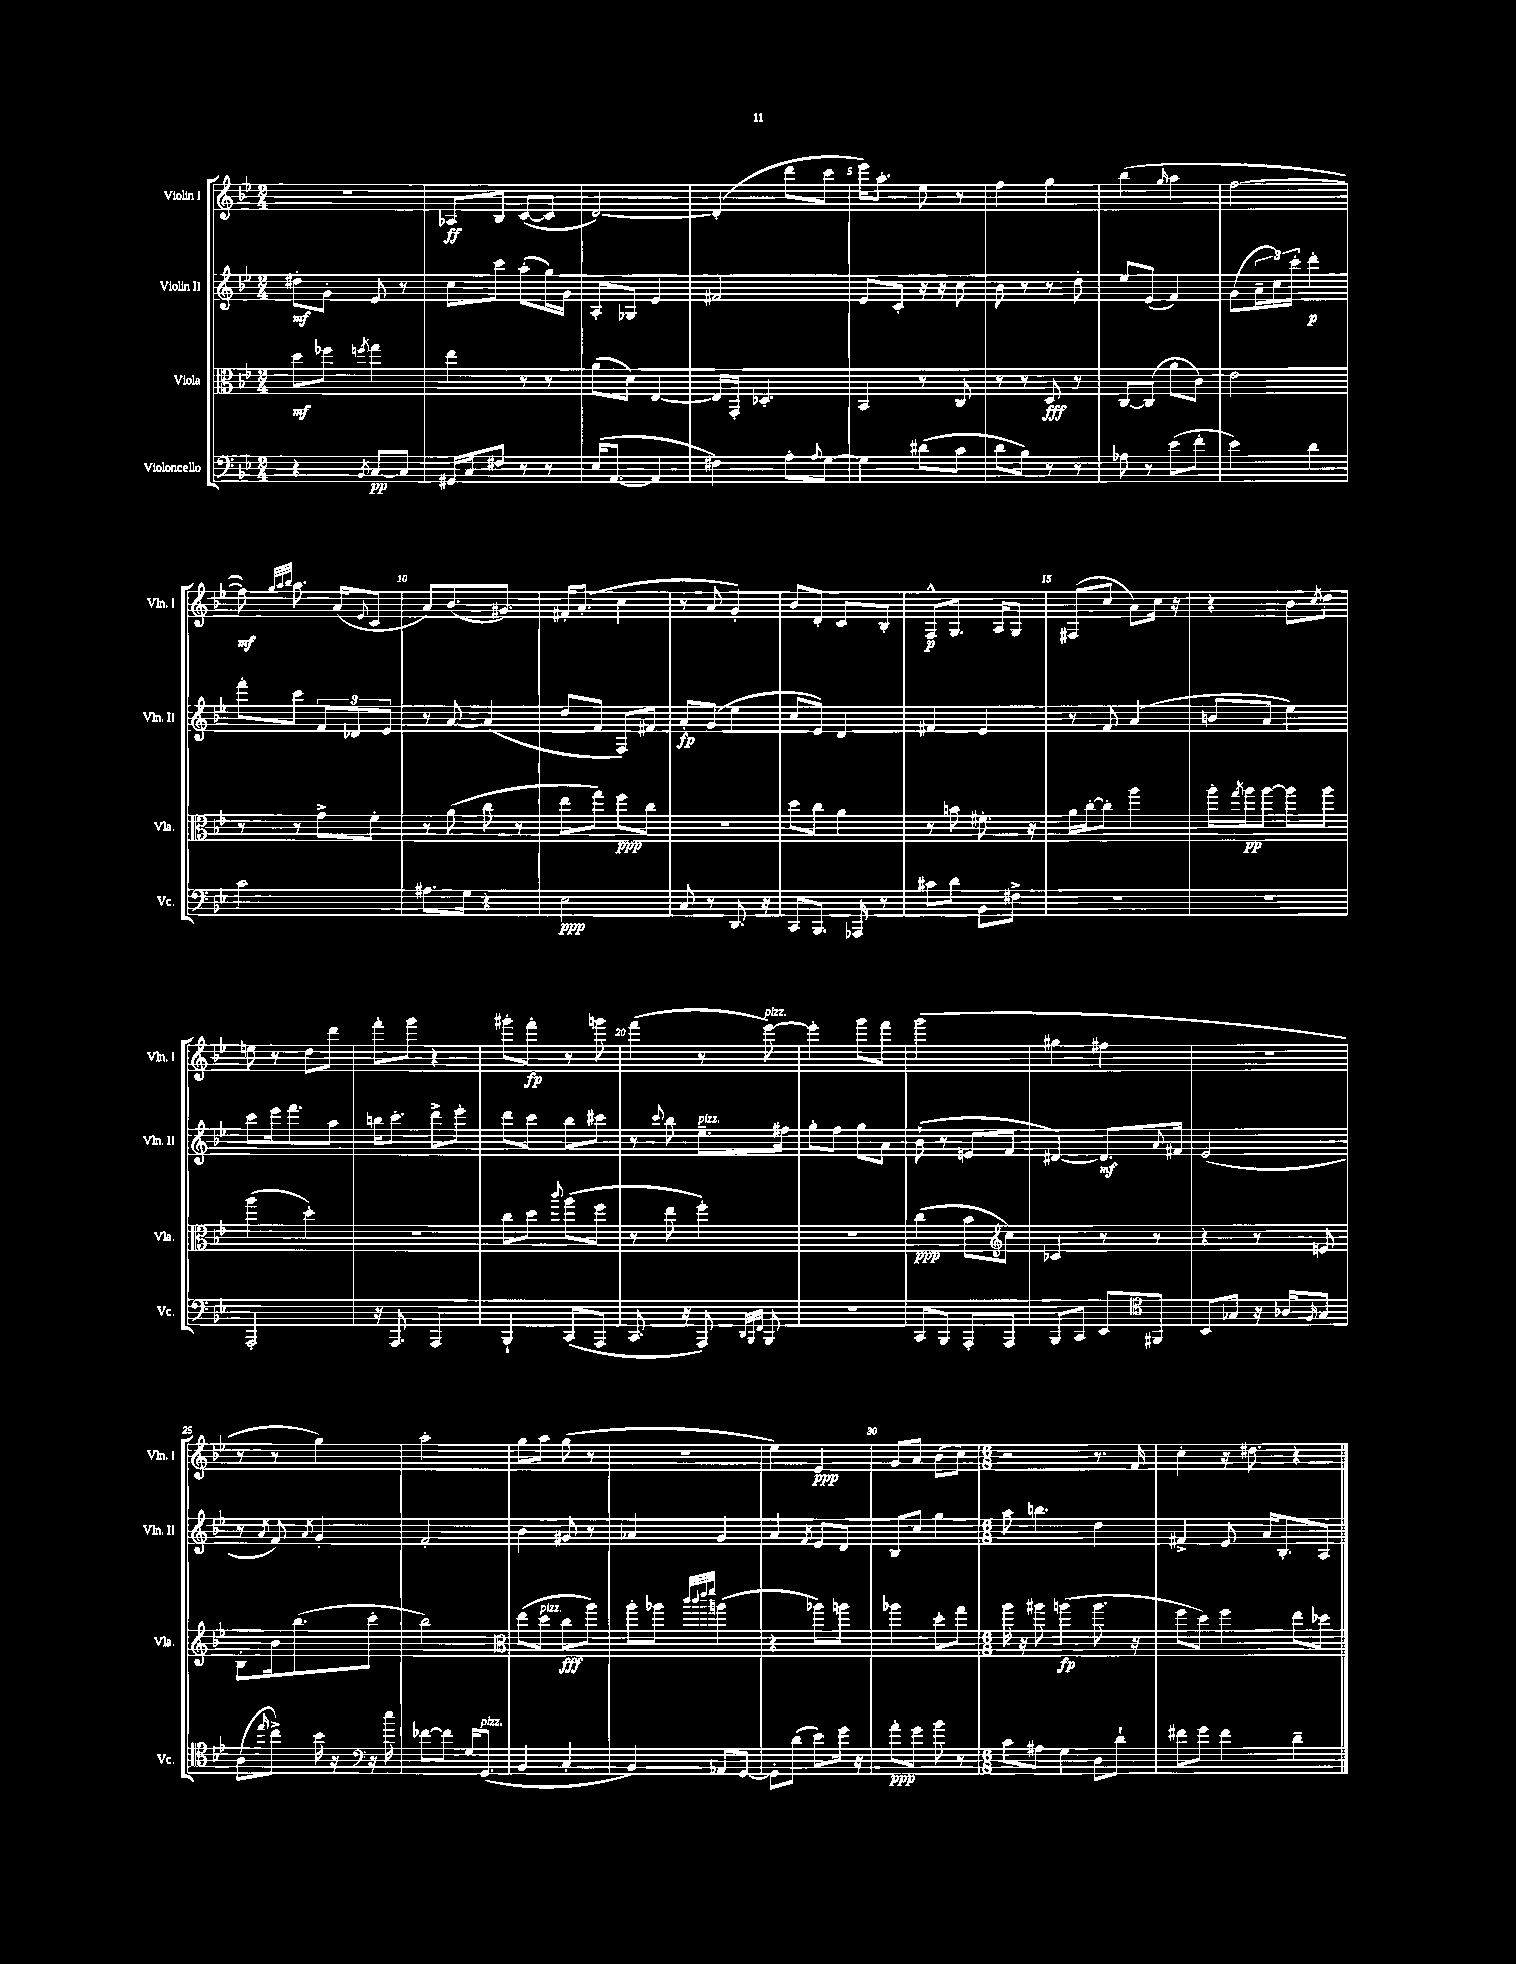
<<
\new StaffGroup <<
\new Staff = "s0" \with { instrumentName = "Violin I" shortInstrumentName = "Vln. I" } {
    \clef treble \key bes \major \numericTimeSignature \time 2/4
    r2 |
    aes8\ff bes8 c'8~( c'8 |
    d'2~) |
    d'4-.( d'''8 c'''8 |
    ees'''16) a''8.-. ees''8 r8 |
    f''4 g''4 |
    bes''4( \grace { g''16 } a''4 |
    f''2~ |
    f''8\mf) \grace { g''32 a''32 bes''32 } a''8. a'16( \appoggiatura { ees'8 } c'8 |
    a'8) bes'8.( gis'8.) |
    fis'16-. a'8.-.( c''4 |
    r8 a'8 g'4-.) |
    bes'8 d'8-. c'8 bes8-. |
    f8-^\p g8. a16 g8 |
    fis8( c''8 a'8) c''16 r16 |
    r4 bes'8 \acciaccatura { c''8 } d''8 |
    e''8 r8 d''8 d'''8 |
    f'''8-. g'''8 r4 |
    gis'''8-. f'''8-.\fp r8 g'''8 |
    f'''4( r8 ees'''8~^\markup { \italic "pizz." }) |
    ees'''4-. g'''8 f'''8 |
    g'''2( |
    gis''4 fis''4 |
    r2 |
    r8 r8 g''4) |
    a''2-. |
    g''8 a''8 g''8( r8 |
    r2 |
    ees''4) ees'4\ppp |
    g'8 a'8 bes'8( c''8) |
    \numericTimeSignature \time 6/8 r2 r8. f'16 |
    c''4-. r16 dis''8. r4 \bar "|." |
}
\new Staff = "s1" \with { instrumentName = "Violin II" shortInstrumentName = "Vln. II" } {
    \clef treble \key bes \major \numericTimeSignature \time 2/4
    dis''8-.\mf g'8-. ees'8 r8 |
    c''8 c'''8 a''8-.( g''16) g'16 |
    a8-. ges8 ees'4 |
    fis'2 |
    ees'8 c'8-. r16 r16 c''8 |
    bes'8 r8 r8 d''8-. |
    ees''8 ees'8( f'4) |
    g'8( \tuplet 3/2 { a'16-- c''16) c'''16-. } d'''4-.\p |
    f'''8-. c'''8 \tuplet 3/2 { f'8 des'8 ees'8 } |
    r8 a'8~ a'4( |
    d''8 f'8 f8) fis'8 |
    a'8-.\fp g'8( ees''4 |
    c''8 ees'8) d'4 |
    fis'4 ees'4 |
    r8 f'8 a'4( |
    b'8 a'8 ees''4) |
    c'''8 ees'''16 f'''8. a''8 |
    b''16 c'''8.-. d'''8-> ees'''8-. |
    d'''8 c'''8 bes''8 cis'''8 |
    r8 \appoggiatura { c'''8 } bes''8 ees''8.--^\markup { \italic "pizz." } fis''16 |
    g''8-. f''8 g''8 a'8 |
    bes'8-!( r8 e'8 f'8 |
    dis'4~) dis'8.\mf \appoggiatura { a'8 } fis'16 |
    ees'2( |
    r8 \acciaccatura { a'8 } f'8) \acciaccatura { a'8 } g'4-. |
    f'2-. |
    bes'4 gis'8 r8 |
    aes'4 g'4 |
    a'4 \acciaccatura { f'8 } ees'8 d'8 |
    bes8 c''8 g''4 |
    \numericTimeSignature \time 6/8 a''8 b''4. d''4 |
    fis'4-> ees'8 a'16 bes8.-. a8 \bar "|." |
}
\new Staff = "s2" \with { instrumentName = "Viola" shortInstrumentName = "Vla." } {
    \clef alto \key bes \major \numericTimeSignature \time 2/4
    d''8\mf fes''8 \acciaccatura { f''8 } g''4 |
    ees''4 r8 r8 |
    a'8( d'8) ees4~ |
    ees16 g,16-. des4.-. |
    bes,4 r8 c8 |
    r8 r8 d8\fff r8 |
    c8~ c8( a'8 c'8) |
    ees'2 |
    r8 r8 g'8-> f'8-. |
    r8 a'8( c''8 r8 |
    ees''8 g''8) f''8\ppp c''8 |
    r2 |
    d''8 c''8 a'4 |
    r8 b'8 fis'8.-. r16 |
    a'16 c''16~-. c''8-. a''4 |
    a''16-. \acciaccatura { g''8 } a''16\pp a''8~ a''8 a''8 |
    a''4( d''4-.) |
    r2 |
    c''8 d''8 \appoggiatura { c'''8 } a''8( f''8 |
    r8 ees''8 f''4-.) |
    r2 |
    c''4\ppp( bes'8 c''8) |
    \clef treble ces'4 r8 r8 |
    r4 r8 e'8 |
    bes8-. bes'16 bes''8.( c'''8-. |
    bes''2) |
    \clef alto ees''8( d''8^\markup { \italic "pizz." } c''8\fff a''8) |
    a''8-. aes''8 \grace { c'''32 c'''32 ees'''32 f'''32 } a''4( |
    r4 aes''8) a''8 |
    aes''4 d''8-. g''8 |
    \numericTimeSignature \time 6/8 a''16 r16 ais''8 a''4\fp( a''8. r16 |
    f''8 d''8) f''4 ees''8 des''8 \bar "|." |
}
\new Staff = "s3" \with { instrumentName = "Violoncello" shortInstrumentName = "Vc." } {
    \clef bass \key bes \major \numericTimeSignature \time 2/4
    r4 \acciaccatura { bes,8 } c8~\pp c8 |
    gis,16 c16 fis8 r8 r8 |
    ees16( a,8.~ a,4 |
    fis4) a8-. \appoggiatura { a8 } g8~ |
    g4 dis'8( c'8 |
    d'8 bes8) r8 r8 |
    aes8 r8 ees'8( f'8-. |
    ees'4) d'4 |
    c'2 |
    ais8. g16 r4 |
    ees2\ppp |
    c8 r8 d,8. r16 |
    c,8 bes,,8. aes,,16 r8 |
    cis'8 d'8 bes,8 fis8-> |
    R2 |
    R2 |
    a,,2-. |
    r16 a,,8. a,,4 |
    bes,,4-! c,8( a,,8 |
    c,8. r16 a,,8) \grace { d,32 bes,,32 f,32 } bes,,8 |
    r2 |
    c,8 bes,,8 a,,8-. a,,8 |
    bes,,8 c,8 ees,8 fis,8 |
    \clef tenor bes,8 ges8 r16 aes16 \grace { f16 } ges8 |
    a8( \grace { ees''16 } c''8->) bes'16 r16 r16 ees''16 |
    \clef bass fes'8~ fes'8 g16 g,8.^\markup { \italic "pizz." }( |
    bes,4 c4-. |
    bes,4) aes,8 g,8~ |
    g,8-. d'8( ees'8) g'16 r16 |
    a'8-.\ppp g'8 bes'8 r8 |
    \numericTimeSignature \time 6/8 c'8 ais8 g4 d8 d'8-! |
    fis'8 g'8 fis'4 d'4-- \bar "|." |
}
>>
>>
\layout { \context { \Score \override BarNumber.break-visibility = ##(#f #t #t) barNumberVisibility = #(every-nth-bar-number-visible 5) } }
